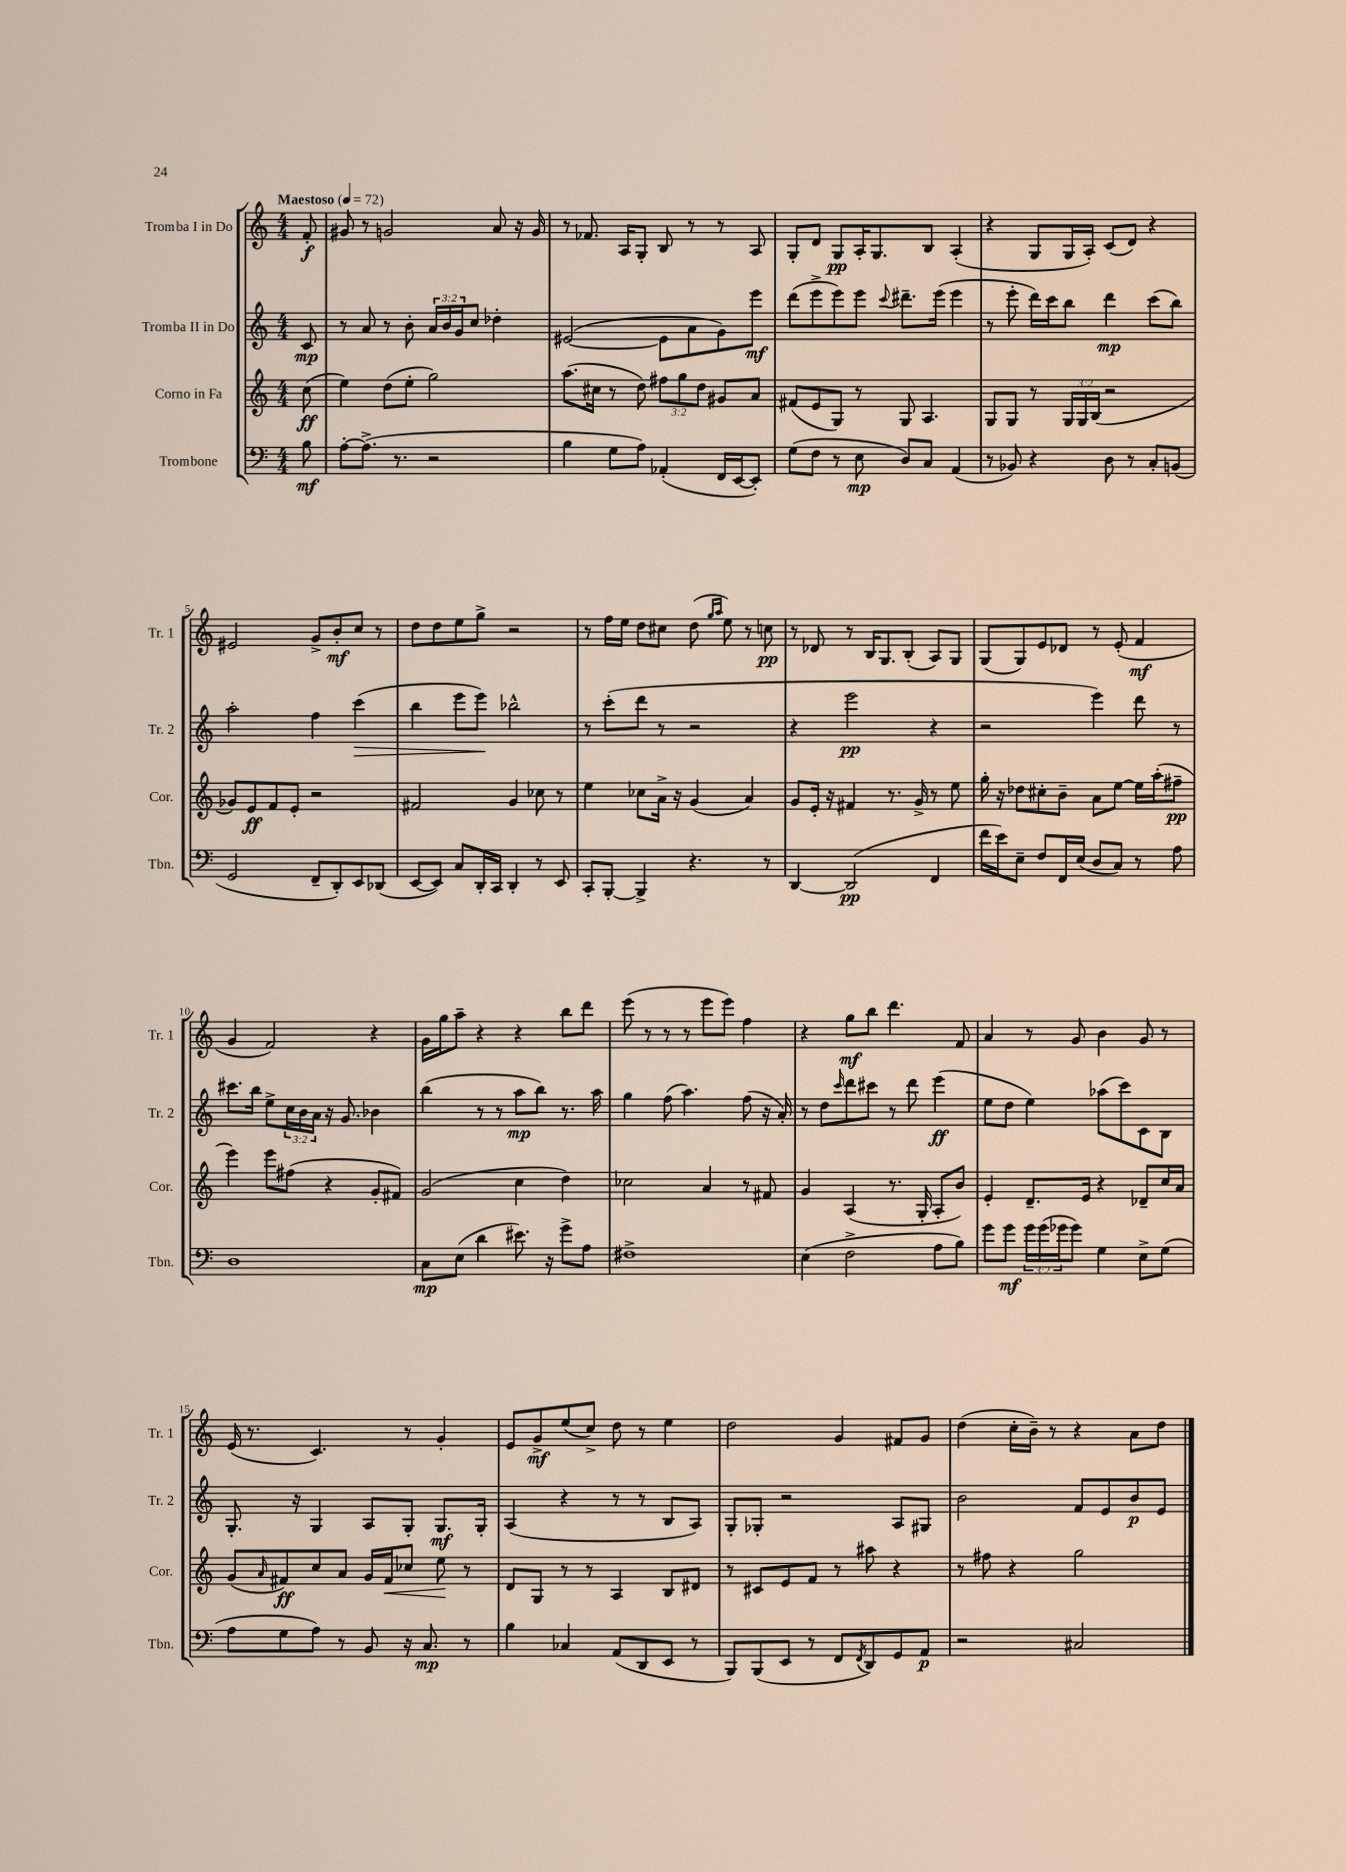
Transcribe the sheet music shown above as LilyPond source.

<<
\new StaffGroup <<
\new Staff = "s0" \with { instrumentName = "Tromba I in Do" shortInstrumentName = "Tr. 1" } {
    \clef treble \key c \major \numericTimeSignature \time 4/4 \partial 8 \tempo "Maestoso" 4 = 72
    f'8-.\f |
    gis'8 r8 g'2 a'8 r16 g'16 |
    r8 fes'8. a16 g8-. b8 r8 r8 a8 |
    g8-. d'8 g8\pp a16-. g8. b8 a4-.( |
    r4 g8 g16 a16-.) c'8( d'8) r4 |
    eis'2 g'8-> b'8-.\mf c''8 r8 |
    d''8 d''8 e''8 g''8-> r2 |
    r8 f''16 e''16 d''8 cis''8 d''8( \grace { g''16 a''16 } e''8) r8 c''8\pp |
    r8 des'8 r8 b16 g8. b8-.( a8) g8 |
    g8( g8) e'8 des'8 r8 e'8-.( f'4\mf |
    g'4 f'2) r4 |
    g'16 g''16 a''8-- r4 r4 b''8 d'''8 |
    e'''8( r8 r8 r8 e'''8 e'''8) f''4 |
    r4 g''8\mf b''8 d'''4. f'8 |
    a'4 r8 g'8 b'4 g'8 r8 |
    e'16( r8. c'4.) r8 g'4-. |
    e'8 g'8->\mf e''8( c''8->) d''8 r8 e''4 |
    d''2 g'4 fis'8 g'8 |
    d''4( c''16-. b'16--) r8 r4 a'8 d''8 \bar "|." |
}
\new Staff = "s1" \with { instrumentName = "Tromba II in Do" shortInstrumentName = "Tr. 2" } {
    \clef treble \key c \major \numericTimeSignature \time 4/4 \override Staff.TupletNumber.text = #tuplet-number::calc-fraction-text \partial 8
    c'8\mp |
    r8 a'8 r8 b'8-. \tuplet 3/2 { a'16 b'16 g'16 } c''8 des''4-. |
    eis'2~( eis'8 a'8 g'8) e'''8\mf |
    d'''8( e'''8-> e'''8) e'''8 \appoggiatura { c'''8 } dis'''8.-- e'''16( e'''4 |
    r8 e'''8-. d'''16) c'''16 b''8 d'''4\mp c'''8( b''8) |
    a''2-. f''4 c'''4\>( |
    b''4 e'''8 e'''8\!) bes''2-^ |
    r8 c'''8-.( d'''8 r8 r2 |
    r4 e'''2\pp r4 |
    r2 e'''4) d'''8 r8 |
    cis'''8. b''16 e''8-> \tuplet 3/2 { c''16 b'16 a'16 } r16 g'8. bes'4 |
    b''4( r8 r8 a''8\mp b''8) r8. a''16 |
    g''4 f''8( a''4.) f''8( r16 a'16-.) |
    r8 d''8 \grace { c'''16 } d'''8 cis'''8 r8 d'''8 e'''4\ff( |
    e''8 d''8 e''4) aes''8( c'''8) c'8 b8 |
    g8.-. r16 g4 a8 g8-. g8.\mf g16-. |
    a4( r4 r8 r8 b8 a8) |
    g8-. ges8-. r2 a8 gis8 |
    b'2 f'8 e'8 b'8\p e'8 \bar "|." |
}
\new Staff = "s2" \with { instrumentName = "Corno in Fa" shortInstrumentName = "Cor." } {
    \clef treble \key c \major \numericTimeSignature \time 4/4 \override Staff.TupletNumber.text = #tuplet-number::calc-fraction-text \partial 8
    c''8\ff( |
    e''4) d''8( e''8-. g''2) |
    a''8.( cis''16 r8 d''8) \tuplet 3/2 { fis''8 g''8 d''8 } gis'8 a'8 |
    fis'8( e'8 g8) r8 g8 a4. |
    g8 g8 r8 \tuplet 3/2 { g16 g16 b16( } r2 |
    ges'8) e'8\ff f'8 e'8-. r2 |
    fis'2 g'4 ces''8 r8 |
    e''4 ces''8 a'16-> r16 g'4( a'4) |
    g'8 e'16-. r16 fis'4 r8. g'16-> r8 e''8 |
    g''16-. r16 des''8 cis''8-. b'8-- a'8 e''8~ e''16 a''16-.( fis''8--\pp |
    e'''4) e'''8 fis''8( r4 g'8-. fis'8) |
    g'2( c''4 d''4) |
    ces''2 a'4 r8 fis'8 |
    g'4 a4( r8. g16-. a8-. b'8) |
    e'4-. d'8.-- e'16 r4 des'8-- c''16 a'16 |
    g'8( \grace { a'16 } fis'8\ff) c''8 a'8 g'16 fis'16\< ces''8 e''8\! r8 |
    d'8 g8 r8 r8 a4 b8 dis'8 |
    r8 cis'8 e'8 f'8 r8 ais''8 r4 |
    r8 fis''8 r4 g''2 \bar "|." |
}
\new Staff = "s3" \with { instrumentName = "Trombone" shortInstrumentName = "Tbn." } {
    \clef bass \key c \major \numericTimeSignature \time 4/4 \override Staff.TupletNumber.text = #tuplet-number::calc-fraction-text \partial 8
    b8\mf |
    a8~-. a8.->( r8. r2 |
    b4 g8 a8) aes,4-.( f,16 e,16~ e,8-.) |
    g8( f8 r8 e8\mp d8) c8 a,4( |
    r8 bes,8) r4 d8 r8 c8-. b,8( |
    g,2 f,8-- d,8-.) e,8 des,8( |
    e,8~ e,8) c8 d,16-. c,16 d,4-. r8 e,8 |
    c,8-. b,,8~-. b,,4-> r4. r8 |
    d,4~ d,2\pp( f,4 |
    f'16 e'16) e8-- f8 f,16 e16( d8 c8) r8 a8 |
    d1 |
    c8\mp e8( d'4 eis'8.) r16 g'8-> a8 |
    fis1-> |
    e4( f2-> a8 b8) |
    g'8 g'8\mf \tuplet 3/2 { g'16 g'16( ges'16 } ges'8) g4 e8-> g8( |
    a8 g8 a8) r8 b,8 r16 c8.\mp r8 |
    b4 ces4 a,8( d,8 e,8 r8 |
    b,,8) b,,8( e,8 r8 f,8 \acciaccatura { f,8 } d,8) g,8 a,8\p |
    r2 cis2 \bar "|." |
}
>>
>>
